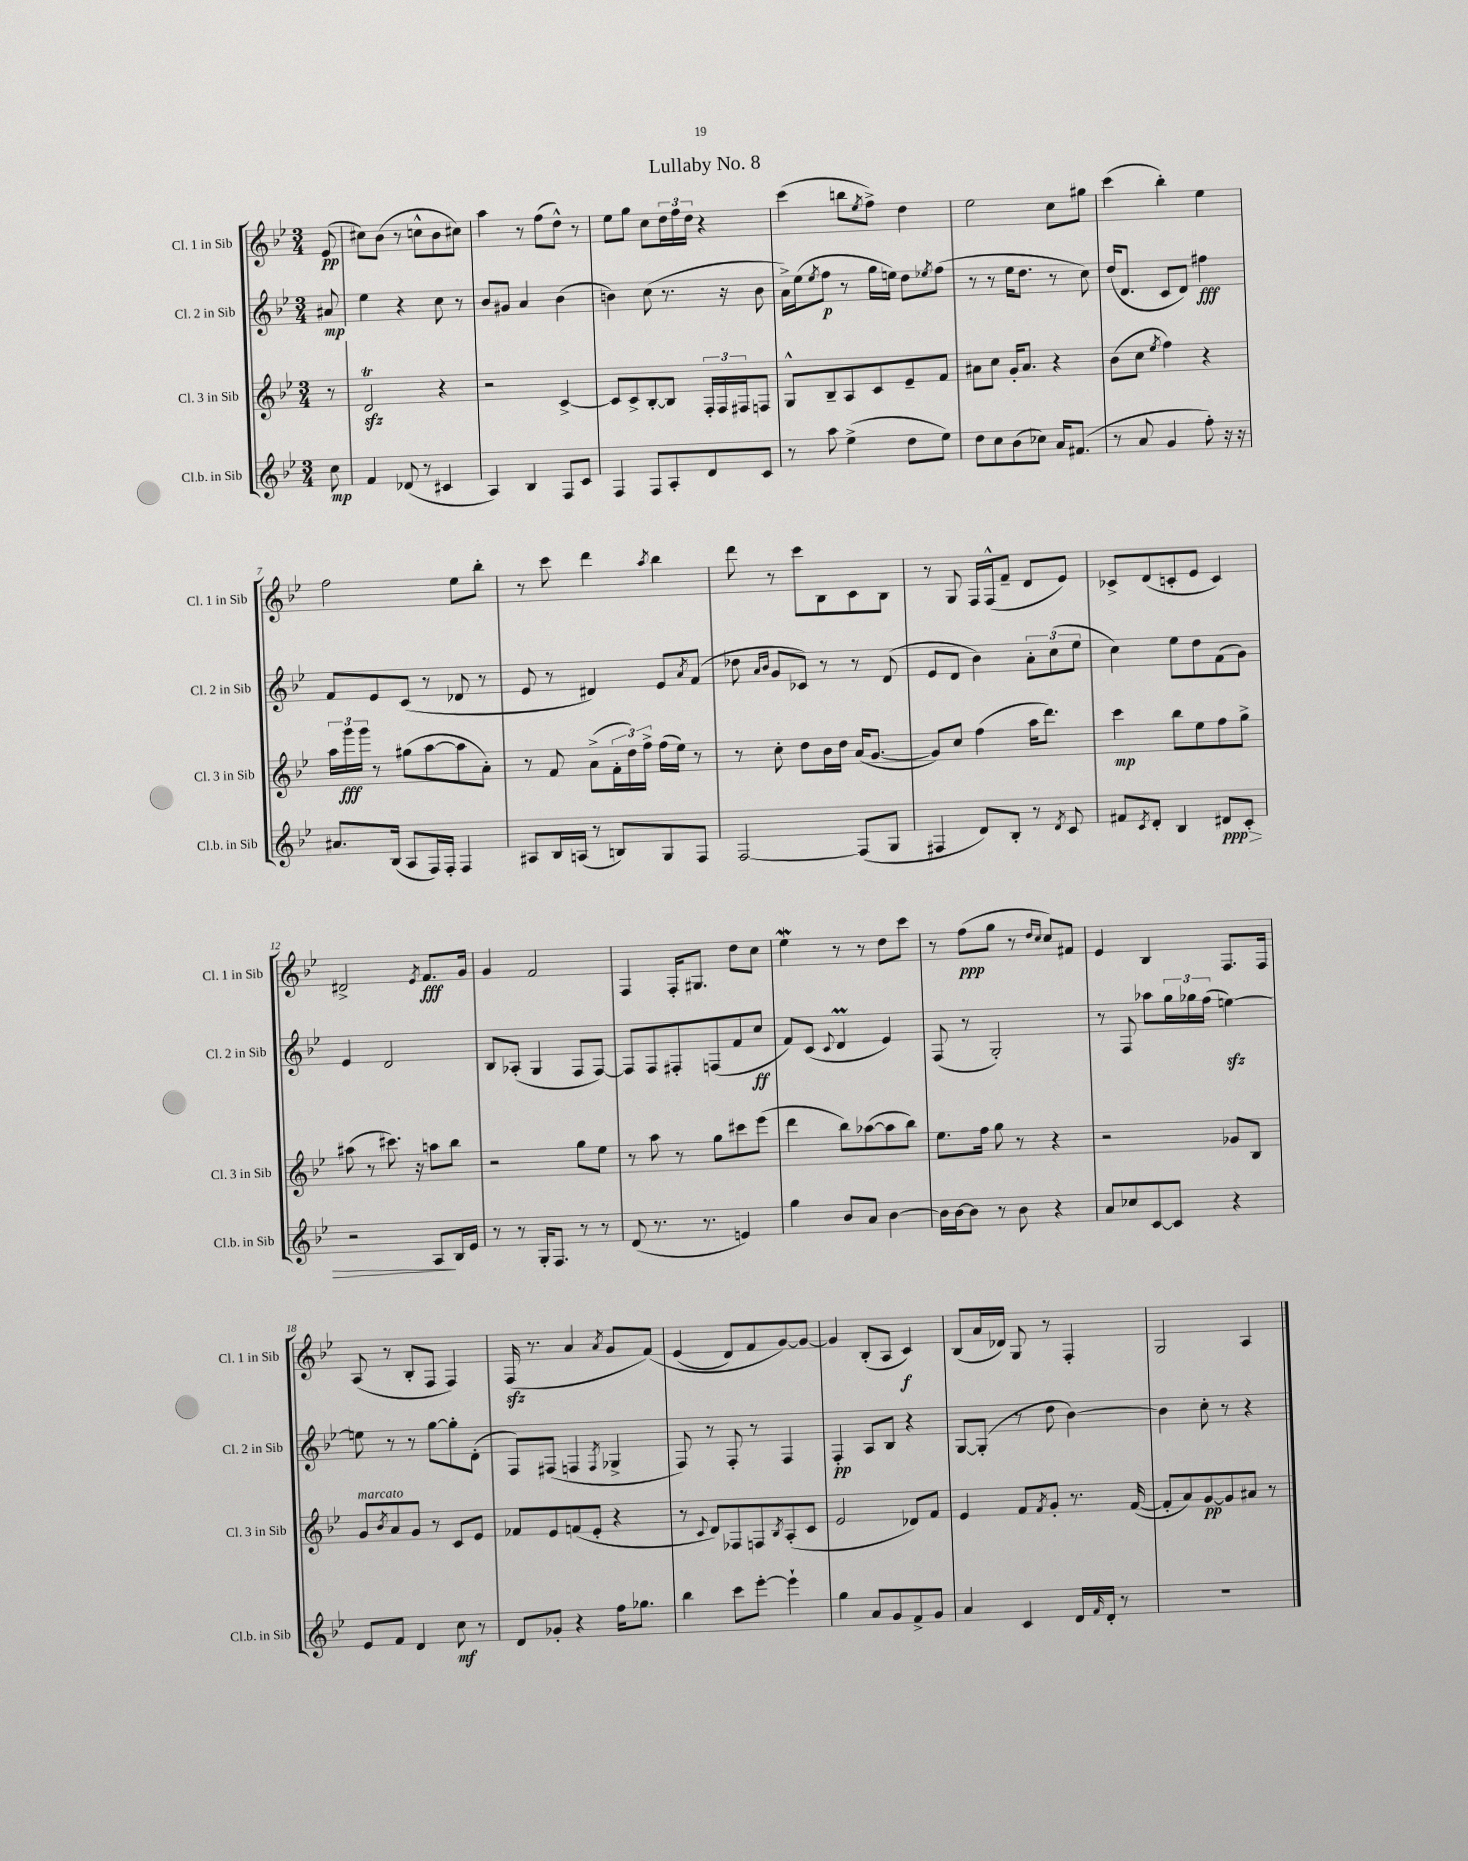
\header { title = "Lullaby No. 8" }
<<
\new StaffGroup <<
\new Staff = "s0" \with { instrumentName = "Cl. 1 in Sib" shortInstrumentName = "Cl. 1 in Sib" } {
    \clef treble \key bes \major \numericTimeSignature \time 3/4 \partial 8
    ees'8\pp( |
    cis''8) bes'8( r8 c''8-^ bes'8 cis''8) |
    a''4 r8 f''8( d''8-^) r8 |
    ees''8 g''8 c''8 \tuplet 3/2 { d''16 f''16 d''16 } r4 |
    c'''4( b''8 \acciaccatura { ees''8 } f''8->) d''4 |
    ees''2 c''8 gis''8 |
    c'''4( bes''4-.) ees''4 |
    f''2 ees''8 bes''8-. |
    r8 c'''8 d'''4 \acciaccatura { a''8 } bes''4 |
    d'''8 r8 c'''8 bes8 c'8 bes8 |
    r8 g8 f16 f16-^( f'8-- d'8 ees'8) |
    ces'8-> d'8( c'8-. ees'8 c'4) |
    dis'2-> \acciaccatura { ees'8 } f'8.\fff g'16 |
    g'4 f'2 |
    f4 f16-. gis8. d''8 c''8 |
    ees''4\mordent r8 r8 d''8 c'''8 |
    r8 f''8\ppp( g''8 r8 \grace { d''16 c''16 } c''8) fis'8 |
    ees'4 bes4 f8. f16 |
    a8( r8 bes8-. f8 f4) |
    f16\sfz( r8. a'4 \acciaccatura { a'8 } g'8 f'8)\( |
    ees'4( d'8) f'8 g'8~\) g'8~ |
    g'4 bes8-.( a8 c'4\f) |
    bes8( a'16 des'16) g8 r8 f4-. |
    g2 a4 \bar "|." |
}
\new Staff = "s1" \with { instrumentName = "Cl. 2 in Sib" shortInstrumentName = "Cl. 2 in Sib" } {
    \clef treble \key bes \major \numericTimeSignature \time 3/4 \partial 8
    ais'8\mp |
    ees''4 r4 c''8 r8 |
    bes'8 gis'8 a'4 bes'4( |
    b'4) c''8( r8. r16 b'8 |
    a'16->) ees''16( \acciaccatura { ees''8 } f''8\p r8 g''16 e''16) d''8 \acciaccatura { ees''8 } f''8( |
    r8 r8 ees''16 d''8. r8 c''8) |
    d''16( d'8. c'8 d'8) fis''4\fff |
    f'8 ees'8 c'8( r8 des'8 r8 |
    ees'8 r8 dis'4) ees'8 \acciaccatura { a'8 } f'8( |
    des''8 \grace { a'16 bes'16 } g'8 ces'8) r8 r8 d'8( |
    ees'8 d'8 bes'4) \tuplet 3/2 { a'8-. c''8( ees''8 } |
    c''4) ees''8 d''8 f'8( g'8) |
    ees'4 d'2 |
    bes8 aes8-.( g4 f8 f8~) |
    f8 f8 fis8-. f8( f'8 c''8\ff |
    f'8) c'8( \appoggiatura { c'8 } d'4\prall ees'4) |
    f8( r8 g2-.) |
    r8 f8 aes''8 \tuplet 3/2 { g''16 ges''16 f''16( } e''4~\sfz) |
    e''8 r8 r8 g''8~ g''8-. d'8-.( |
    f8) fis8( f4 \acciaccatura { f8 } ges4-> |
    f8) r8 f8-. r8 f4 |
    f4-.\pp a8 bes8 r4 |
    g8~ g8-.( r8 d''8 bes'4~) |
    bes'4 c''8-. r8 r4 \bar "|." |
}
\new Staff = "s2" \with { instrumentName = "Cl. 3 in Sib" shortInstrumentName = "Cl. 3 in Sib" } {
    \clef treble \key bes \major \numericTimeSignature \time 3/4 \partial 8
    r8 |
    d'2\trill\sfz r4 |
    r2 c'4~-> |
    c'8 c'8-> bes8~-. bes8 \tuplet 3/2 { f16-. f16 fis16 } f8 |
    g8-^ bes8-- a8 c'8 ees'8-- f'8 |
    ais'8 c''8 g'16-. ais'8. r4 |
    bes'8( c''8 \acciaccatura { ees''8 } f''4) r4 |
    \tuplet 3/2 { a''16 g'''16\fff g'''16 } r8 gis''8( a''8~ a''8 a'8-.) |
    r8 f'8 a'8->( \tuplet 3/2 { f'16-. d''16) f''16-> } f''16( ees''16) r8 |
    r8 c''8-. d''8 bes'16 d''16 a'16( g'8.~ |
    g'8) c''8 f''4( a''16 d'''8.) |
    c'''4\mp bes''8 ees''8 f''8 g''8-> |
    ais''8( r8 cis'''8.) r16 a''8 bes''8 |
    r2 g''8 ees''8 |
    r8 a''8 r8 g''8 cis'''8 ees'''8( |
    d'''4 bes''8) aes''8~( aes''8 bes''8) |
    ees''8. f''16 g''8 r8 r4 |
    r2 ges'8 bes8 |
    g'8^\markup { \italic "marcato" } \acciaccatura { bes'8 } a'8 g'8 r8 c'8 ees'8 |
    fes'8 ees'8 f'8( ees'8-. r4 |
    r8 \appoggiatura { c'8 } d'8) fes8 f8 \acciaccatura { bes8 } a8-.( c'8 |
    ees'2 des'8) f'8 |
    ees'4 f'8 \acciaccatura { f'8 } g'8-. r8. f'16~( |
    f'8-. a'8) g'8~\pp g'8 ais'8 r8 \bar "|." |
}
\new Staff = "s3" \with { instrumentName = "Cl.b. in Sib" shortInstrumentName = "Cl.b. in Sib" } {
    \clef treble \key bes \major \numericTimeSignature \time 3/4 \partial 8
    c''8\mp |
    f'4 des'8( r8 cis'4 |
    a4) bes4 f8 c'8 |
    f4 f8 a8-. d'8 c'8 |
    r8 a''8 ees''4->( d''8 ees''8) |
    d''8 c''8 bes'8( ces''8) a'16 fis'8.( |
    r8 a'8 g'4 f''8-.) r16 r16 |
    ais'8. bes16( a8 f16) f16-. f4 |
    ais8 bes16 a16( r8 b8) g8 f8 |
    f2~ f8( g8 |
    fis4 d'8) bes8-. r8 \acciaccatura { d'8 } c'8 |
    fis'8 \acciaccatura { c'8 } d'8-. bes4 dis'8\ppp\> c'8-. |
    r2 a8\! bes16 ees'16 |
    r8 r8 g16-. f8. r8 r8 |
    d'8( r8. r8. e'4) |
    g''4 bes'8 a'8 bes'4~ |
    bes'16 bes'16~ bes'8 r8 bes'8 r4 |
    a'8 ces''8 c'8~ c'8 r4 |
    ees'8 f'8 d'4 c''8\mf r8 |
    d'8 ges'8-. r4 f''16 ges''8. |
    bes''4 c'''8 ees'''8~-. ees'''4-! |
    g''4 a'8 g'8 f'8-> g'8 |
    a'4 c'4 d'16 \grace { f'16 } d'16-. r8 |
    R2. \bar "|." |
}
>>
>>
